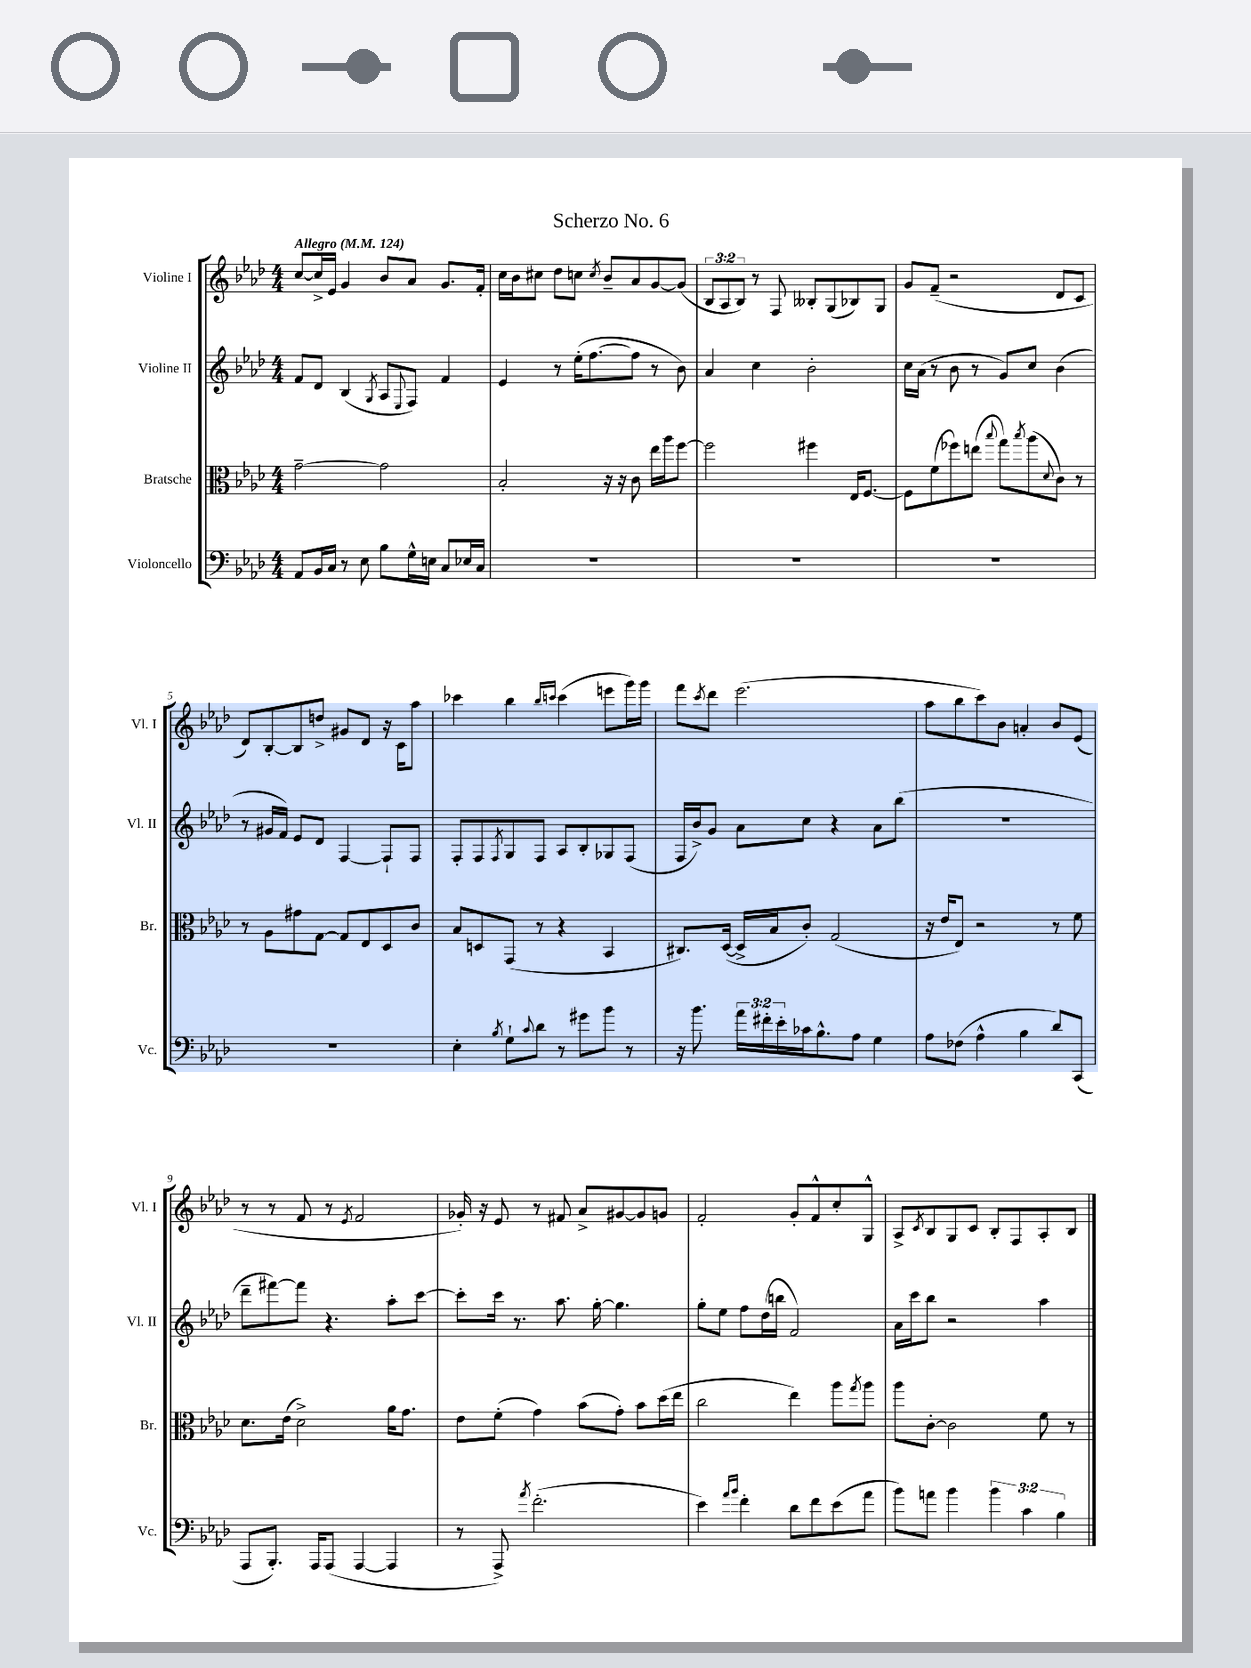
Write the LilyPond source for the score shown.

\header { title = "Scherzo No. 6" }
<<
\new StaffGroup <<
\new Staff = "s0" \with { instrumentName = "Violine I" shortInstrumentName = "Vl. I" } {
    \clef treble \key aes \major \numericTimeSignature \time 4/4 \override Staff.TupletNumber.text = #tuplet-number::calc-fraction-text \tempo "Allegro" 4 = 124
    c''8~ c''16-> ees'16 g'4 bes'8 aes'8 g'8. f'16-. |
    c''16 bes'16 cis''8 des''8 c''8 \acciaccatura { c''8 } bes'8-- aes'8 g'8~ g'8( |
    \tuplet 3/2 { bes8 aes8 bes8) } r8 f8 beses8-. g8( bes8) g8 |
    g'8 f'8--( r2 des'8 c'8 |
    des'8) bes8~-. bes8 d''8-> gis'8 des'8 r16 c'16 aes''8 |
    ces'''4 bes''4 \grace { bes''16 c'''16 } c'''4( e'''8 g'''16) g'''16 |
    f'''8 \acciaccatura { c'''8 } des'''8 ees'''2.( |
    aes''8 bes''8 c'''8) bes'8 a'4-. bes'8 ees'8( |
    r8 r8 f'8 r8 \acciaccatura { ees'8 } f'2 |
    ges'16-.) r16 ees'8 r8 fis'8 aes'8-> gis'8~ gis'8 g'8 |
    f'2-. g'8-. f'8-^ c''8-. g8-^ |
    aes8-> \acciaccatura { c'8 } bes8 g8 c'8 bes8-. f8 aes8-. bes8 \bar "|." |
}
\new Staff = "s1" \with { instrumentName = "Violine II" shortInstrumentName = "Vl. II" } {
    \clef treble \key aes \major \numericTimeSignature \time 4/4
    f'8 des'8 bes4( \acciaccatura { g8 } aes8 \appoggiatura { ees8 } f8) f'4 |
    ees'4 r8 ees''16-.( f''8.~ f''8 r8 bes'8) |
    aes'4 c''4 bes'2-. |
    c''16 aes'16( r8 bes'8 r8 g'8) c''8 bes'4( |
    r8 gis'16 f'16) ees'8 des'8 f4~ f8-! f8 |
    f8-. f8 \acciaccatura { f8 } g8 f8 aes8 bes8-. ges8 f8( |
    f16 bes'16->) g'8 aes'8 c''8 r4 aes'8 bes''8( |
    R1 |
    des'''8-- fis'''8~) fis'''8 r4. aes''8-. c'''8~ |
    c'''8-. c'''16 r8. aes''8. g''16~-. g''4. |
    g''8-. ees''8 f''8 des''16( b''16 f'2) |
    aes'16 c'''16 bes''8 r2 aes''4 \bar "|." |
}
\new Staff = "s2" \with { instrumentName = "Bratsche" shortInstrumentName = "Br." } {
    \clef alto \key aes \major \numericTimeSignature \time 4/4
    g'2~-- g'2 |
    bes2-. r16 r16 c'8 ees''16 aes''16 f''8~ |
    f''2 fis''4 ees16 f8.~ |
    f8 f'8( fes''8) e''8( \appoggiatura { bes''8 } g''8) \acciaccatura { bes''8 } aes''8( \appoggiatura { des'8 } c'8) r8 |
    r8 aes8 gis'8 g8~ g8 ees8 des8 c'8 |
    bes8 d8 g,8( r8 r4 bes,4 |
    cis8.) des16~( des16-> bes16 c'8-.) g2( |
    r16 ees'16 ees8) r2 r8 f'8 |
    des'8. ees'16( des'2->) aes'16 g'8. |
    ees'8 f'8-.( g'4) bes'8( g'8-.) bes'8 des''16( ees''16 |
    c''2 ees''4) aes''8 \acciaccatura { g''8 } aes''8 |
    aes''8 c'8~-. c'2 f'8 r8 \bar "|." |
}
\new Staff = "s3" \with { instrumentName = "Violoncello" shortInstrumentName = "Vc." } {
    \clef bass \key aes \major \numericTimeSignature \time 4/4 \override Staff.TupletNumber.text = #tuplet-number::calc-fraction-text
    aes,8 bes,16 c16 r8 ees8 bes8 g16-^ e16 c8 ees16 c16 |
    R1 |
    R1 |
    R1 |
    R1 |
    ees4-. \acciaccatura { bes8 } g8-! \appoggiatura { c'8 } des'8 r8 gis'8 bes'8 r8 |
    r16 bes'8. \tuplet 3/2 { aes'16 fis'16-. ees'16-. } ces'16 bes8.-^ aes8 g4 |
    aes8 fes8( aes4-^ bes4 des'8) c,8( |
    aes,,8 bes,,8.-.) aes,,16 aes,,8( aes,,4~ aes,,4 |
    r8 aes,,8->) \acciaccatura { aes'8 } f'2.-.( |
    ees'4) \grace { aes'16 bes'16 } f'4-. des'8 f'8 ees'8( aes'8 |
    bes'8) a'8 bes'4 \tuplet 3/2 { bes'4 c'4 bes4 } \bar "|." |
}
>>
>>
